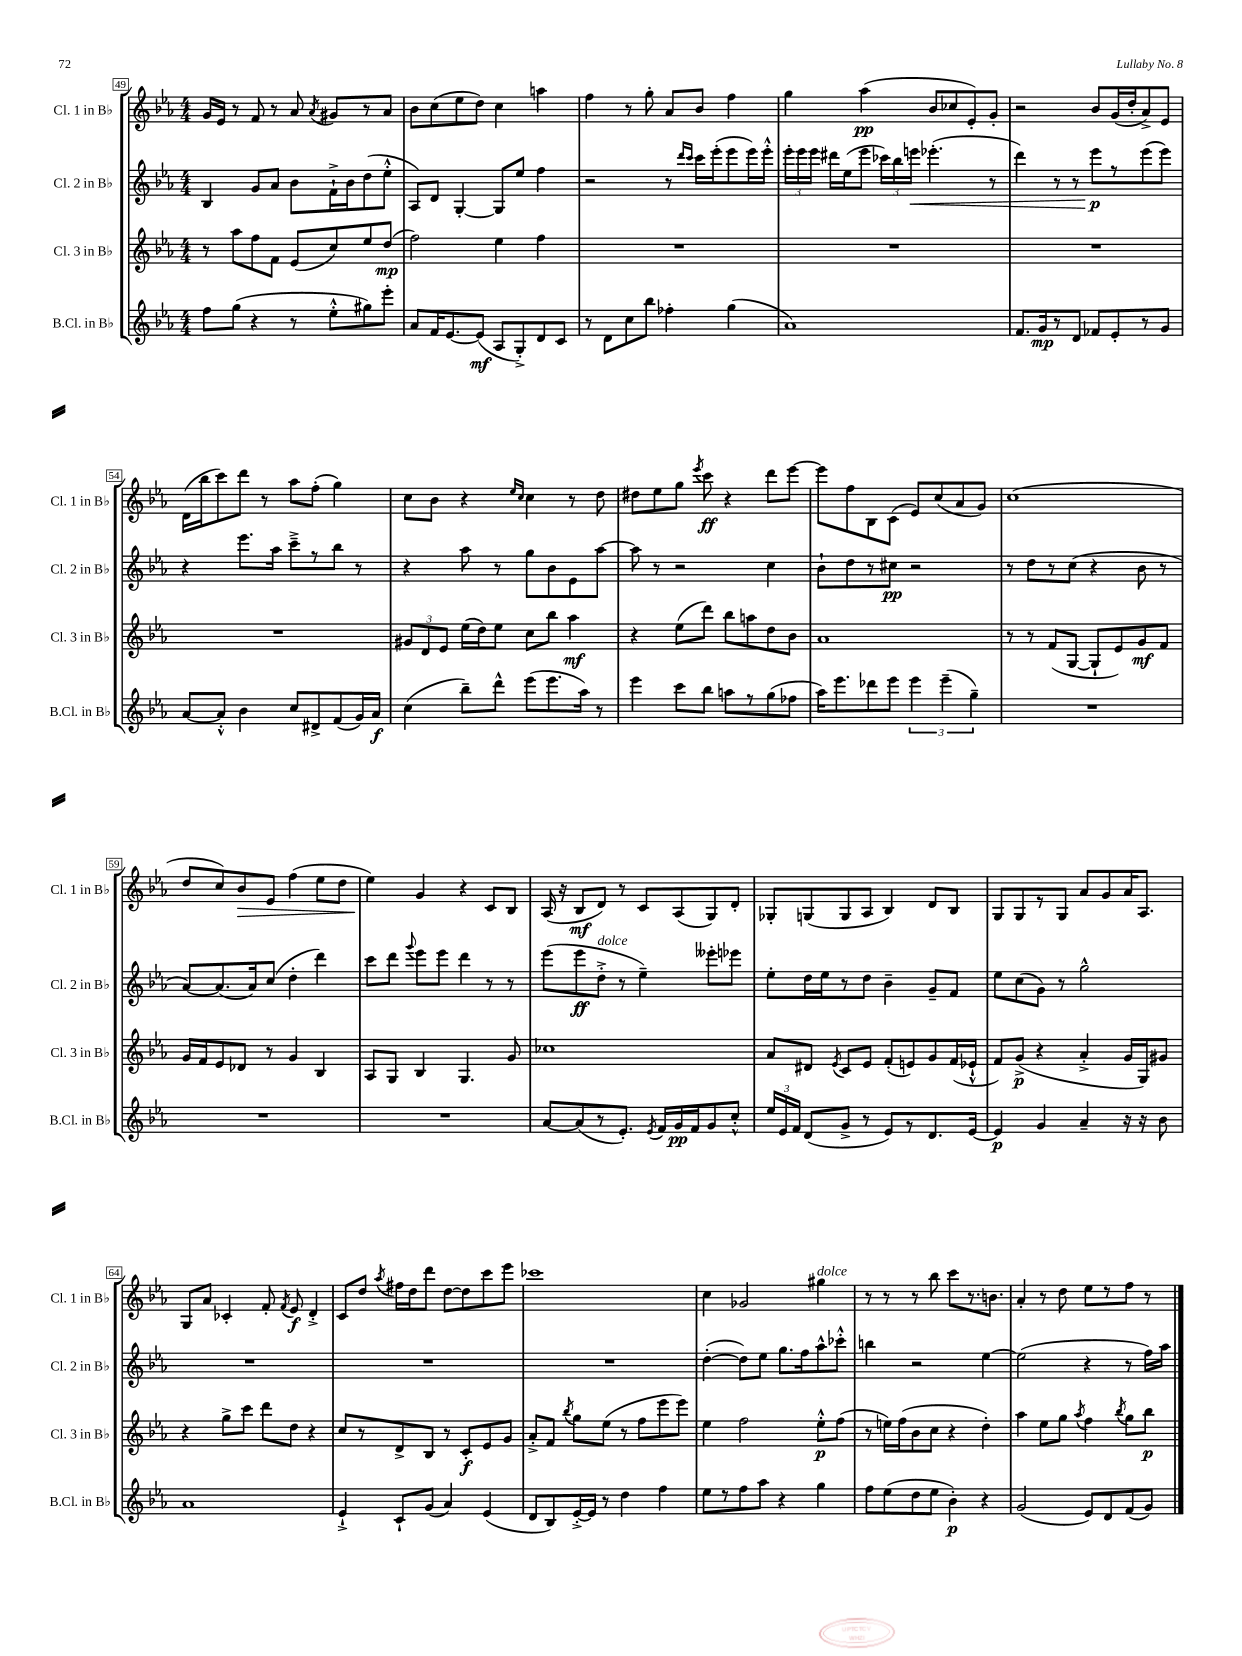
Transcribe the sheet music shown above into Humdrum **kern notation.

**kern	**dynam	**kern	**dynam	**kern	**dynam	**kern	**dynam
*part4	*part4	*part3	*part3	*part2	*part2	*part1	*part1
*staff4	*staff4	*staff3	*staff3	*staff2	*staff2	*staff1	*staff1
*I"B.Cl. in B♭	*	*I"Cl. 3 in B♭	*	*I"Cl. 2 in B♭	*	*I"Cl. 1 in B♭	*
*I'B.Cl. in B♭	*	*I'Cl. 3 in B♭	*	*I'Cl. 2 in B♭	*	*I'Cl. 1 in B♭	*
*clefG2	*	*clefG2	*	*clefG2	*	*clefG2	*
*k[b-e-a-]	*	*k[b-e-a-]	*	*k[b-e-a-]	*	*k[b-e-a-]	*
*M4/4	*	*M4/4	*	*M4/4	*	*M4/4	*
=49	=49	=49	=49	=49	=49	=49	=49
8ff\L	.	8r	.	4B-/	.	16g/LL	.
.	.	.	.	.	.	16e-/JJ	.
(8gg\J	.	8aa-\L	.	.	.	8r	.
4r	.	8ff\	.	8g/L	.	8f/	.
.	.	8f\J	.	8a-/J	.	8r	.
8r	.	(8e-/L	.	8b-\L	.	8a-/	.
.	.	.	.	.	.	8qa-/	.
8ee-'^^\L	.	8cc/)	.	16f`^\L	.	8g#X/L	.
.	.	.	.	16b-\J	.	.	.
8gg#X\)	.	8ee-/	.	(8dd\	.	8r	.
8eee-'\J	.	(8dd/J	mp	8ee-'^^\J	.	8a-/J	.
=50	=50	=50	=50	=50	=50	=50	=50
8a-/L	.	2ff\)	.	8A-/L)	.	8b-\L	.
16f/K	.	.	.	8d/J	.	(8cc\	.
[8.e-/	.	.	.	.	.	.	.
.	.	.	.	[4G'/	.	8ee-\	.
(8e-/J]	mf	.	.	.	.	8dd\J)	.
8A-/L	.	4ee-\	.	8G/L]	.	4cc\	.
8G'^/)	.	.	.	8ee-/J	.	.	.
8d/	.	4ff\	.	4ff\	.	4aan\	.
8c/J	.	.	.	.	.	.	.
=51	=51	=51	=51	=51	=51	=51	=51
8r	.	1r	.	2r	.	4ff\	.
8d\L	.	.	.	.	.	.	.
8cc\	.	.	.	.	.	8r	.
8bb-\J	.	.	.	.	.	8gg'\	.
4ff-X'\	.	.	.	8r	.	8a-/L	.
.	.	.	.	16qqddd/LL	.	.	.
.	.	.	.	16qqccc/JJ	.	.	.
.	.	.	.	16ccc\LL	.	8b-/J	.
.	.	.	.	(16eee-'\J	.	.	.
(4gg\	.	.	.	8eee-\	.	4ff\	.
.	.	.	.	16eee-\L)	.	.	.
.	.	.	.	16eee-'^^\JJ	.	.	.
=52	=52	=52	=52	=52	=52	=52	=52
1a-)	.	1r	.	24eee-'\LL	.	4gg\	.
.	.	.	.	24eee-\	.	.	.
.	.	.	.	24eee-\JJ	.	.	.
.	.	.	.	16ddd#X\LL	.	.	.
.	.	.	.	(16ee-\J	.	.	.
.	.	.	.	8eee-\J	.	(4aa-\	pp
.	.	.	.	24ccc-X\LL)	.	.	.
.	.	.	.	24bb-\	.	.	.
!	!	!	!	!	!LO:HP:b	!	!
.	.	.	.	24eeen\JJ	<	.	.
.	.	.	.	(4.eee-X'\	.	8b-/L	.
.	.	.	.	.	.	8cc-X/	.
.	.	.	.	.	.	8e-'/)	.
.	.	.	.	8r	.	8g'/J	.
=53	=53	=53	=53	=53	=53	=53	=53
8.f/L	.	1r	.	4ddd\)	.	2r	.
16g/k	mp	.	.	.	.	.	.
8r	.	.	.	8r	.	.	.
8d/J	.	.	.	8r	.	.	.
8f-X/L	.	.	.	8eee-\L	p	8b-/L	.
8e-'/	.	.	.	8r	[	(16g/L	.
.	.	.	.	.	.	16dd'/J	.
8r	.	.	.	(8eee-\	.	8a-^/)	.
8g/J	.	.	.	8eee-\J)	.	8e-/J	.
!!LO:LB:g=z
=54	=54	=54	=54	=54	=54	=54	=54
[8a-/L	.	1r	.	4r	.	(16d\LL	.
.	.	.	.	.	.	16bb-\J	.
8a-'^^/J]	.	.	.	.	.	8ccc\)	.
4b-\	.	.	.	8.eee-\L	.	8ddd\J	.
.	.	.	.	.	.	8r	.
.	.	.	.	16aa-\Jk	.	.	.
8cc/L	.	.	.	8ccc~^\L	.	8aa-\L	.
8d#X^/	.	.	.	8r	.	(8ff'\J	.
(8f/	.	.	.	8bb-\J	.	4gg\)	.
16g/L)	.	.	.	8r	.	.	.
16a-/JJ	f	.	.	.	.	.	.
=55	=55	=55	=55	=55	=55	=55	=55
(4cc\	.	12g#X/L	.	4r	.	8cc\L	.
.	.	12d/	.	.	.	.	.
.	.	.	.	.	.	8b-\J	.
.	.	12e-/J	.	.	.	.	.
8bb-~\L)	.	(16ee-\LL	.	8aa-\	.	4r	.
.	.	16dd\J)	.	.	.	.	.
8ddd^^\J	.	8ee-\J	.	8r	.	.	.
.	.	.	.	.	.	16qqee-/LL	.
.	.	.	.	.	.	16qqcc/JJ	.
(8eee-\L	.	8cc\L	.	8gg\L	.	4cc\	.
8.eee-\	.	8bb-\J	.	8b-\	.	.	.
.	.	4aa-\	mf	8e-\	.	8r	.
16aa-\Jk)	.	.	.	.	.	.	.
8r	.	.	.	[8aa-\J	.	8dd\	.
=56	=56	=56	=56	=56	=56	=56	=56
4eee-\	.	4r	.	8aa-\]	.	8dd#X\L	.
.	.	.	.	8r	.	8ee-\	.
8ccc\L	.	(8ee-\L	.	2r	.	8gg\J	.
.	.	.	.	.	.	8qeee-/	.
8bb-\J	.	8ddd\J)	.	.	.	8ccc\	ff
8aan\L	.	8bb-\L	.	.	.	4r	.
8r	.	8aan\	.	.	.	.	.
(8gg\	.	8dd\	.	4cc\	.	8ddd\L	.
8ff-X\J	.	8b-\J	.	.	.	[8eee-\J	.
=57	=57	=57	=57	=57	=57	=57	=57
16aa-\KL)	.	1a-	.	8b-`\L	.	8eee-\L]	.
8.eee-\	.	.	.	.	.	.	.
.	.	.	.	8dd\	.	8ff\	.
8ddd-X\	.	.	.	8r	.	8B-\	.
8eee-\J	.	.	.	8cc#X\J	pp	(8c\J	.
6eee-\	.	.	.	2r	.	8e-/L)	.
.	.	.	.	.	.	(8cc/	.
(6eee-~\	.	.	.	.	.	.	.
.	.	.	.	.	.	8a-/	.
6gg~\)	.	.	.	.	.	.	.
.	.	.	.	.	.	8g/J)	.
=58	=58	=58	=58	=58	=58	=58	=58
1r	.	8r	.	8r	.	(1cc	.
.	.	8r	.	8dd\L	.	.	.
.	.	(8f/L	.	8r	.	.	.
.	.	[8G/J	.	(8cc\J	.	.	.
.	.	8G`/L]	.	4r	.	.	.
.	.	8e-/)	.	.	.	.	.
.	.	8g/	mf	8b-\	.	.	.
.	.	8f/J	.	8r	.	.	.
!!LO:LB:g=z
=59	=59	=59	=59	=59	=59	=59	=59
1r	.	16g/LL	.	[8a-/L)	.	8dd/L	.
.	.	16f/J	.	.	.	.	.
.	.	8e-/	.	(8.a-/]	.	8cc/)	.
!	!	!	!	!	!	!	!LO:HP:b
.	.	8d-X/J	.	.	.	8b-/	>
.	.	.	.	16a-/k)	.	.	.
.	.	8r	.	(8cc/J	.	8e-/J	.
.	.	4g/	.	4dd'\	.	(4ff\	.
.	.	4B-/	.	4ddd\)	.	8ee-\L	.
.	.	.	.	.	.	8dd\J	.
=60	=60	=60	=60	=60	=60	=60	=60
1r	.	8A-/L	.	8ccc\L	.	4ee-\)	.
.	.	8G/J	.	8ddd\J	.	.	.
.	.	.	.	8qqggg/	.	.	.
.	.	4B-/	.	8eee-\L	.	4g/	]
.	.	.	.	8eee-\J	.	.	.
.	.	4.G/	.	4ddd\	.	4r	.
.	.	.	.	8r	.	8c/L	.
.	.	8g/	.	8r	.	8B-/J	.
=61	=61	=61	=61	=61	=61	=61	=61
[8a-/L	.	1cc-X	.	(8eee-\L	.	(16A-/	.
.	.	.	.	.	.	16r	.
(8a-/]	.	.	.	8eee-\	ff	8B-/L	mf
!	!	!	!	!LO:TX:a:i:t=dolce	!	!	!
8r	.	.	.	8dd'^\J	.	8d/J)	.
8.e-'/J)	.	.	.	8r	.	8r	.
.	.	.	.	4ee-~\)	.	8c/L	.
8qe-/	.	.	.	.	.	.	.
16f/LL	.	.	.	.	.	.	.
16g/	pp	.	.	.	.	(8A-/	.
16f/J	.	.	.	.	.	.	.
8g/	.	.	.	8eee--X'\L	.	8G/)	.
8cc'^^/J	.	.	.	8eee-X\J	.	8d'/J	.
=62	=62	=62	=62	=62	=62	=62	=62
24ee-/LL	.	8a-/L	.	8ee-'\L	.	8G-X'/L	.
24e-/	.	.	.	.	.	.	.
24f/JJ	.	.	.	.	.	.	.
(8d/L	.	8d#X/J	.	16dd\L	.	(8Gn/	.
.	.	.	.	16ee-\J	.	.	.
.	.	8qe-/	.	.	.	.	.
8g^/J	.	8c/L	.	8r	.	8G/	.
8r	.	8e-/J	.	8dd\J	.	8A-/J	.
8e-/L)	.	(8f'/L	.	4b-~\	.	4B-/)	.
8r	.	8en/)	.	.	.	.	.
8.d/	.	8g/	.	8g~/L	.	8d/L	.
.	.	(16f/L	.	8f/J	.	8B-/J	.
[16e-/Jk	.	16e-X`^^/JJ	.	.	.	.	.
=63	=63	=63	=63	=63	=63	=63	=63
4e-/]	p	8f/L)	.	8ee-\L	.	8G/L	.
.	.	(8g^/J	p	(8cc\	.	8G/	.
4g/	.	4r	.	8g\J)	.	8r	.
.	.	.	.	8r	.	8G/J	.
4a-~/	.	4a-'^/	.	2gg^^\	.	8a-/L	.
.	.	.	.	.	.	8g/	.
16r	.	16g/LL	.	.	.	16a-/K	.
16r	.	16G/J)	.	.	.	8.A-/J	.
8b-\	.	8g#X/J	.	.	.	.	.
!!LO:LB:g=z
=64	=64	=64	=64	=64	=64	=64	=64
1a-	.	4r	.	1r	.	8G/L	.
.	.	.	.	.	.	8a-/J	.
.	.	8gg^\L	.	.	.	4c-X'/	.
.	.	8ccc\J	.	.	.	.	.
.	.	8ddd\L	.	.	.	8f'/	.
.	.	.	.	.	.	8qf/	.
.	.	8dd\J	.	.	.	8e-/	f
.	.	4r	.	.	.	4d'^/	.
=65	=65	=65	=65	=65	=65	=65	=65
4e-`^/	.	8cc/L	.	1r	.	8c/L	.
.	.	8r	.	.	.	8dd/J	.
.	.	.	.	.	.	8qaa-/	.
8c`/L	.	8d^/	.	.	.	16ff#X\LL	.
.	.	.	.	.	.	16dd\J	.
(8g/J	.	8B-/J	.	.	.	8ddd\J	.
4a-/)	.	8r	.	.	.	[8dd\L	.
.	.	8c'/L	f	.	.	8dd\]	.
(4e-/	.	8e-/	.	.	.	8ccc\	.
.	.	8g/J	.	.	.	8eee-\J	.
=66	=66	=66	=66	=66	=66	=66	=66
8d/L	.	8a-'^/L	.	1r	.	1ccc-X	.
8B-/)	.	8f/J	.	.	.	.	.
.	.	8qbb-/	.	.	.	.	.
[16e-'^/L	.	8gg\L	.	.	.	.	.
16e-/JJ]	.	.	.	.	.	.	.
8r	.	(8ee-\J	.	.	.	.	.
4dd\	.	8r	.	.	.	.	.
.	.	8ff\L	.	.	.	.	.
4ff\	.	8eee-\	.	.	.	.	.
.	.	8eee-\J)	.	.	.	.	.
=67	=67	=67	=67	=67	=67	=67	=67
8ee-\L	.	4ee-\	.	([4dd'\	.	4cc\	.
8r	.	.	.	.	.	.	.
8ff\	.	2ff\	.	8dd\L])	.	2g-X/	.
8aa-\J	.	.	.	8ee-\J	.	.	.
4r	.	.	.	8.gg\L	.	.	.
.	.	.	.	16ff\k	.	.	.
!	!	!	!	!	!	!LO:TX:a:i:t=dolce	!
4gg\	.	8ee-'^^\L	p	8aa-^^\	.	4gg#X\	.
.	.	(8ff\J	.	8ccc-X'^^\J	.	.	.
=68	=68	=68	=68	=68	=68	=68	=68
8ff\L	.	8r	.	4bbn\	.	8r	.
(8ee-\	.	16een\LL)	.	.	.	8r	.
.	.	(16ff\J	.	.	.	.	.
8dd\	.	8b-\	.	2r	.	8r	.
8ee-\J	.	8cc\J	.	.	.	8bb-\	.
4b-'\)	p	4r	.	.	.	8ccc\L	.
.	.	.	.	.	.	8.r	.
4r	.	4dd'\)	.	[4ee-\	.	.	.
.	.	.	.	.	.	8.bn\J	.
=69	=69	=69	=69	=69	=69	=69	=69
(2g/	.	4aa-\	.	(2ee-\]	.	4a-'/	.
.	.	8ee-\L	.	.	.	8r	.
.	.	8gg\J	.	.	.	8dd\	.
.	.	8qaa-/	.	.	.	.	.
8e-/L)	.	4ff\	.	4r	.	8ee-\L	.
8d/	.	.	.	.	.	8r	.
.	.	8qbb-/	.	.	.	.	.
(8f/	.	8gg\L	.	8r	.	8ff\J	.
8g/J)	.	8bb-\J	p	16ff\LL)	.	8r	.
.	.	.	.	16aa-\JJ	.	.	.
==	==	==	==	==	==	==	==
*-	*-	*-	*-	*-	*-	*-	*-
